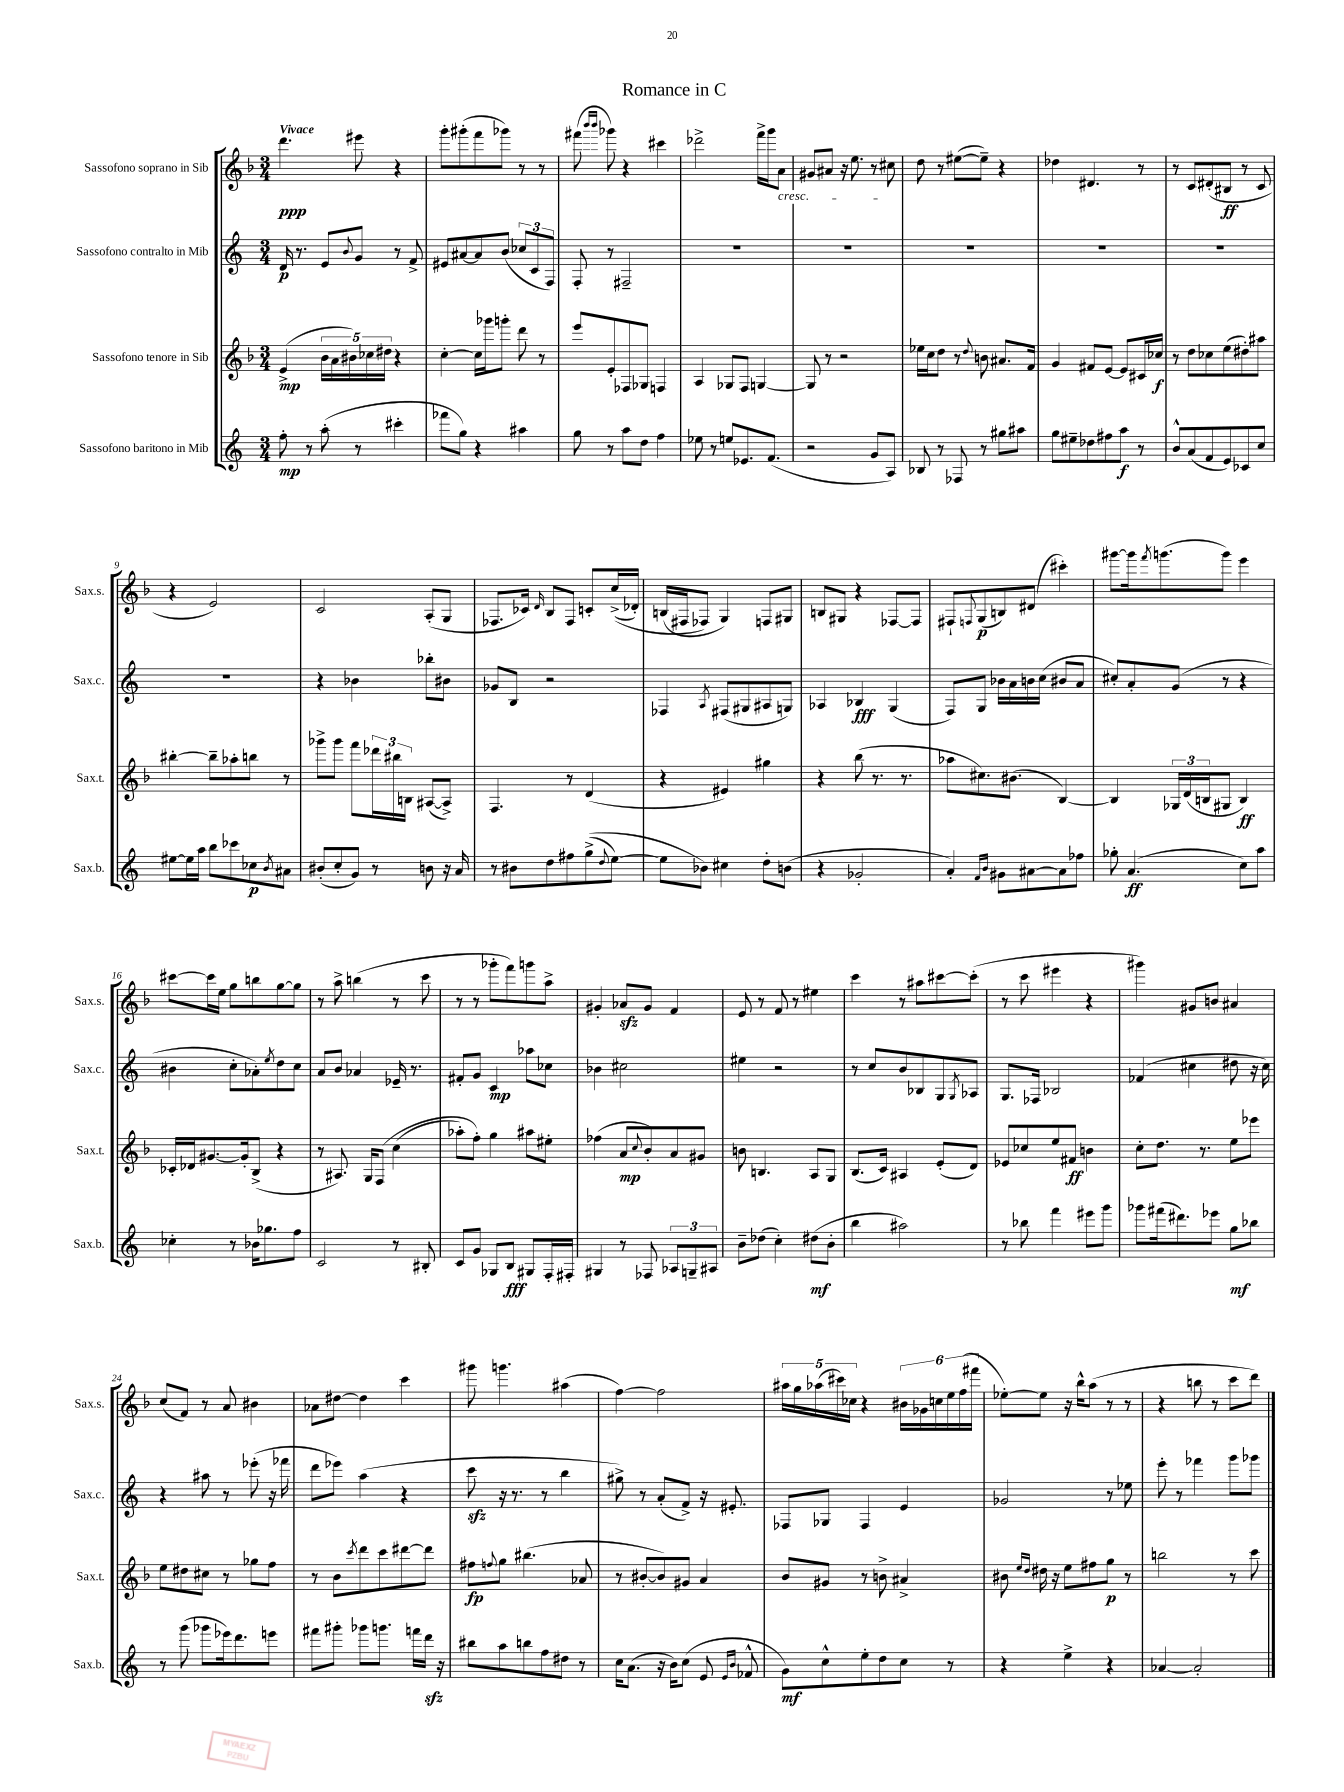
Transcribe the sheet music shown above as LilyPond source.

\header { title = "Romance in C" }
<<
\new StaffGroup <<
\new Staff = "s0" \with { instrumentName = "Sassofono soprano in Sib" shortInstrumentName = "Sax.s." } {
    \clef treble \key f \major \numericTimeSignature \time 3/4 \tempo "Vivace"
    d'''4.\ppp eis'''8 r4 |
    g'''8-. gis'''8-.( f'''8 ges'''8) r8 r8 |
    fis'''8( \grace { bes'''16 bes'''16 } ges'''8) r4 cis'''4 |
    des'''2-> f'''16-> g'''16 a'8\cresc |
    gis'8 ais'8 r16 e''8. r8 cis''8\! |
    d''8 r8 eis''8~( eis''8--) r4 |
    des''4 dis'4. r8 |
    r8 c'8 dis'8-.( bis8\ff r8 c'8 |
    r4 e'2) |
    c'2 a8-.( g8 |
    fes8. ces'16) \grace { d'16 } bes8 fes8 c'8-. c''16->(\( des'16-.) |
    b16( fis16 fes8\) g4) f8 gis8 |
    b8 gis8 r4 fes8~ fes8 |
    fis8-! \appoggiatura { f8 } g8\p( b8) dis'8( cis'''4-.) |
    gis'''8~ gis'''16 \acciaccatura { f'''8 } g'''8.( g'''8) e'''4 |
    cis'''8~ cis'''16 e''16 g''8 b''8 g''8~ g''8 |
    r8 a''8-> b''4( r8 c'''8 |
    r8 r8 ges'''8-. f'''8) g'''8 a''8-> |
    gis'4-. aes'8\sfz gis'8 f'4 |
    e'8 r8 f'8 r8 eis''4 |
    c'''4 r8 ais''8 cis'''8~ cis'''8-.( |
    r8 c'''8 eis'''4 r4 |
    gis'''4) gis'8 b'8 ais'4 |
    c''8( f'8) r8 a'8 bis'4 |
    aes'8 dis''8~ dis''4 c'''4 |
    gis'''8 g'''4. ais''4( |
    f''4~) f''2 |
    \tuplet 5/4 { ais''16 g''16 aes''16( cis'''16) ces''16 } r4 \tuplet 6/4 { bis'16 ges'16 c''16 e''16 f''16( fis'''16 } |
    ees''8~-.) ees''8 r16 bes''16-^ a''8( r8 r8 |
    r4 b''8 r8 c'''8 d'''8) \bar "|." |
}
\new Staff = "s1" \with { instrumentName = "Sassofono contralto in Mib" shortInstrumentName = "Sax.c." } {
    \clef treble \key c \major \numericTimeSignature \time 3/4
    d'16\p r8. e'8 \appoggiatura { b'8 } g'8 r8 f'8-> |
    eis'8 ais'8~ ais'8 b'8( \tuplet 3/2 { ces''8 c'8 f8) } |
    f8-. r8 fis2-- |
    R2. |
    R2. |
    R2. |
    R2. |
    R2. |
    R2. |
    r4 bes'4 bes''8-. bis'8 |
    ges'8 b8 r2 |
    fes4 \acciaccatura { a8 } fis8( gis8 ais8 g8) |
    aes4 bes4\fff g4( |
    f8) g8 bes'16 a'16 b'16 c''16( bis'8 a'8 |
    cis''8-.) a'8-. g'8( r8 r4 |
    bis'4 c''8-. aes'8-.) \acciaccatura { e''8 } d''8 c''8 |
    a'8 b'8 aes'4 ees'16-- r8. |
    fis'8-. g'8 c'4\mp aes''8 ces''8 |
    bes'4 cis''2 |
    eis''4 r2 |
    r8 c''8 b'8 bes8 g8 \acciaccatura { g8 } aes8 |
    g8. fes16 bes2 |
    fes'4( cis''4 dis''8 r16 cis''16) |
    r4 ais''8 r8 ees'''8-.( r16 fes'''16 |
    d'''8 ees'''8) a''4( r4 |
    c'''8\sfz r16 r8. r8 b''4 |
    gis''8->) r8 a'8-.( f'8->) r16 eis'8.-. |
    fes8 ges8 fes4 e'4 |
    ges'2 r8 ees''8 |
    e'''8-. r8 fes'''4 g'''8 ges'''8 \bar "|." |
}
\new Staff = "s2" \with { instrumentName = "Sassofono tenore in Sib" shortInstrumentName = "Sax.t." } {
    \clef treble \key f \major \numericTimeSignature \time 3/4
    e'4->\mp( \tuplet 5/4 { bes'16 a'16 bis'16) ces''16 dis''16 } r4 |
    c''4~-. c''16 ges'''16 g'''8-. d'''8 r8 |
    e'''8 e'8-. fes8 ges8 f4 |
    a4 ges8 f8 g4~ |
    g8 r8 r2 |
    ees''16 c''16 d''8 r8 \appoggiatura { d''8 } b'8 ais'8. f'16 |
    g'4 fis'8 e'8~ e'8 cis'16 ces''16\f |
    r8 d''8 ces''8 e''8( dis''8-.) ais''8 |
    bis''4~-. bis''8-- aes''8-. b''8 r8 |
    ges'''8-> ges'''8 f'''8 \tuplet 3/2 { des'''16 bis''16 b16 } ais8~( ais8->) |
    f4. r8 d'4( |
    r4 eis'4) gis''4 |
    r4 bes''8( r8. r8. |
    aes''8 cis''8.) bis'8.( bes4~) |
    bes4 \tuplet 3/2 { ges16 d'16( b16 } gis8 b4\ff) |
    ces'16-. des'16 gis'8.~ gis'16-. bes8->( r4 |
    r8 ais8.) g16 f8\( c''4( |
    aes''8-.) f''8-.\) g''4 ais''8 eis''8-. |
    fes''4( a'8\mp \appoggiatura { c''8 } bes'8-.) a'8 gis'8 |
    b'8 b4. a8 g8 |
    bes8.( c'16) ais4 e'8-.( d'8) |
    ees'8 ces''8 e''8 fis'8\ff b'4 |
    c''8-. d''8. r8. e''8 ees'''8 |
    e''8 dis''8 cis''8 r8 ges''8 f''8 |
    r8 bes'8 \acciaccatura { c'''8 } d'''8 c'''8 dis'''8~ dis'''8 |
    fis''8\fp \appoggiatura { f''8 } g''8 bis''4.( aes'8 |
    r8 bis'8~-. bis'8) gis'8 a'4 |
    bes'8 gis'8 r8 b'8-> ais'4-> |
    bis'8 \grace { e''16 d''16 } dis''16 r16 e''8 fis''8 g''8\p r8 |
    b''2 r8 c'''8 \bar "|." |
}
\new Staff = "s3" \with { instrumentName = "Sassofono baritono in Mib" shortInstrumentName = "Sax.b." } {
    \clef treble \key c \major \numericTimeSignature \time 3/4
    f''8-.\mp r8 a''8-.( r8 cis'''4-. |
    fes'''8 g''8) r4 ais''4 |
    g''8 r8 a''8 d''8 f''4 |
    ees''8 r8 e''8 ees'8. f'8.( |
    r2 g'8 a8) |
    bes8 r8 fes8 r8 gis''8 ais''8 |
    g''8 eis''8-- des''8 fis''8 a''8\f r8 |
    b'8-^ a'8( f'8 e'8) ces'8 c''8 |
    eis''8~ eis''16 a''16 b''8 ces'''8 ces''8\p \acciaccatura { b'8 } ais'8 |
    bis'8-.( c''8-. g'8) r8 b'8 r16 a'16 |
    r8 bis'8 d''8 fis''8 g''8->(\( \appoggiatura { d''8 } e''8~) |
    e''8 bes'8\) cis''4 d''8-. b'8( |
    r4 ges'2-. |
    a'4-.) \grace { f'16 b'16 } gis'8 ais'8~ ais'8 fes''8 |
    ges''8-. a'4.\ff( c''8) a''8 |
    ces''4-. r8 bes'16 ges''8. f''8 |
    c'2 r8 bis8-. |
    c'8 g'8 ges8 b8\fff gis8 f16-. fis16-. |
    gis4 r8 fes8 \tuplet 3/2 { aes8 g8-- ais8 } |
    b'8-- des''8( c''4-.) dis''8\mf( b'8-. |
    b''4 ais''2) |
    r8 bes''8 f'''4 eis'''8 g'''8 |
    ges'''8 fis'''16( dis'''8.) ees'''8 g''8\mf bes''8 |
    r8 g'''8( ges'''8 ees'''16) d'''8. e'''8 |
    fis'''8 gis'''8-. ges'''8 g'''8. f'''16 d'''16\sfz r16 |
    bis''8 a''8 b''8 f''8 dis''8 r8 |
    c''16 a'8.( r16 b'16) c''8( e'8 \grace { e'16 b'16 } fes'8-^ |
    g'8\mf) c''8-^ e''8-. d''8 c''8 r8 |
    r4 e''4-> r4 |
    aes'4~ aes'2-. \bar "|." |
}
>>
>>
